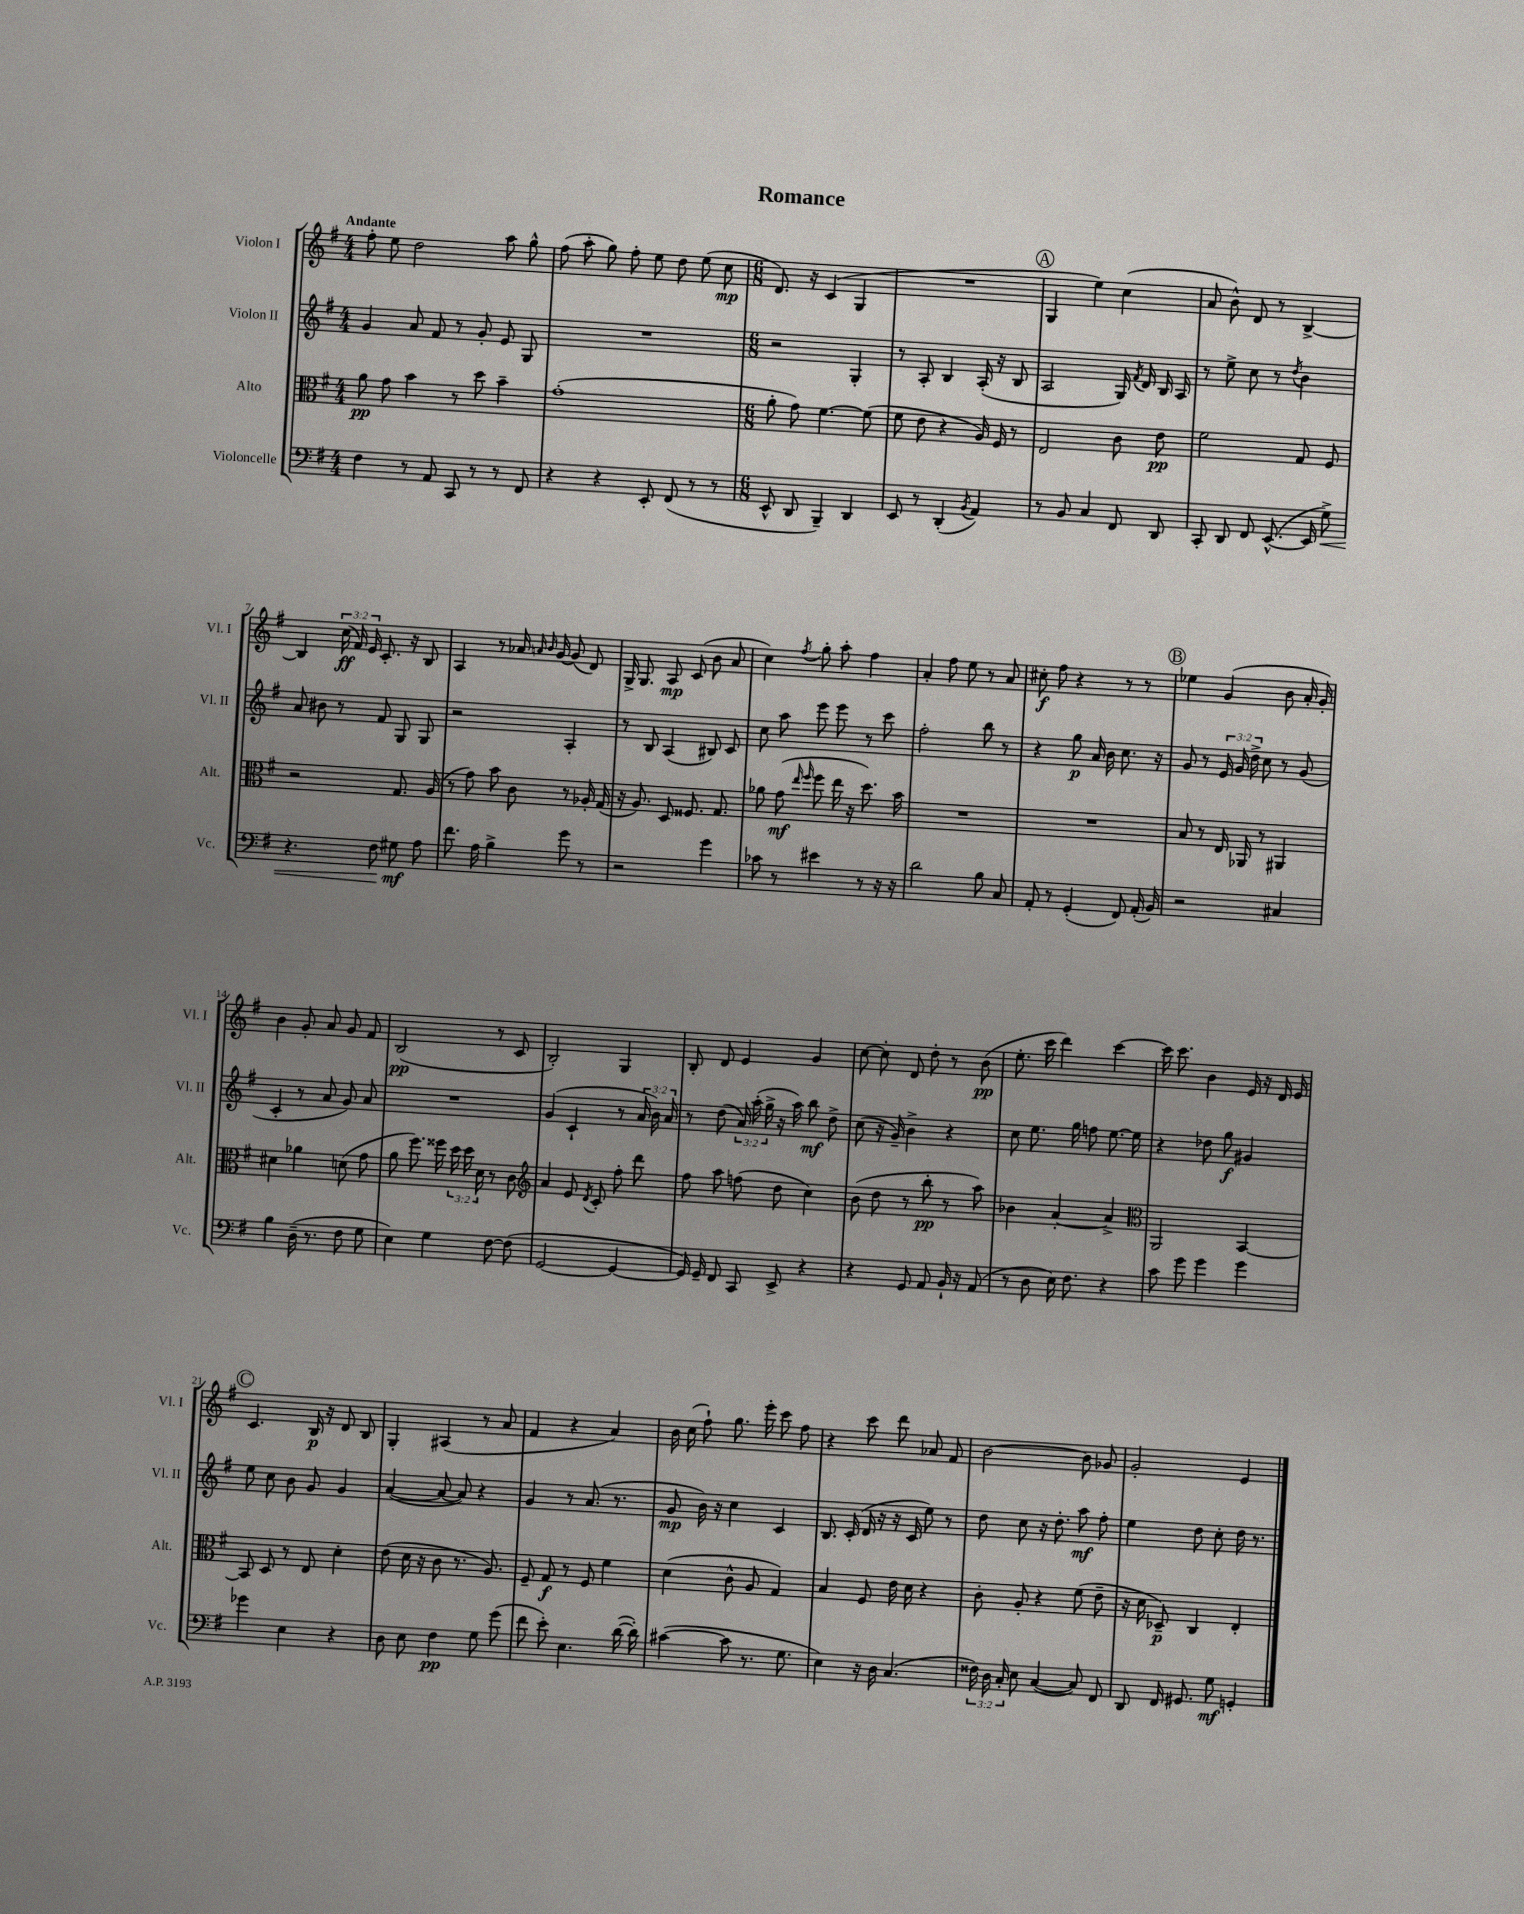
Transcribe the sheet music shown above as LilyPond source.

\header { title = "Romance" }
<<
\new StaffGroup <<
\new Staff = "s0" \with { instrumentName = "Violon I" shortInstrumentName = "Vl. I" } {
    \clef treble \key g \major \numericTimeSignature \time 4/4 \override Staff.TupletNumber.text = #tuplet-number::calc-fraction-text \tempo "Andante"
    \autoBeamOff fis''8-. e''8 d''2 a''8 g''8-^ |
    fis''8( a''8-. g''8) fis''8-. e''8 d''8 e''8( c''8\mp |
    \numericTimeSignature \time 6/8 d'8.) r16 c'4( g4 |
    R2. |
    \mark \markup { \circle "A" } g4 e''4) c''4( |
    a'8 b'8-^) d'8 r8 b4~-> |
    b4 \tuplet 3/2 { c''16\ff( fis'16) e'16 } c'8.-. r16 b8 |
    a4 r8 aes'16 \grace { a'16 b'16 } g'16~ g'8( d'8) |
    g16-> g8. a8\mp c'8( b'8 a'8 |
    c''4) \acciaccatura { fis''8 } g''8-. a''8-. fis''4 |
    a'4-. fis''8 e''8 r8 a'8 |
    cis''8-.\f fis''8 r4 r8 r8 |
    \mark \markup { \circle "B" } ees''4 g'4( b'8 a'16-. g'16-.) |
    b'4 g'8-. a'8 g'8 fis'8 |
    b2\pp( r8 c'8 |
    b2-.) g4 |
    b8-. d'8 e'4 g'4 |
    c''8~ c''8-. d'8 d''8-. r8 b'8\pp( |
    e''8.-. c'''16 d'''4) c'''4~ |
    c'''16 c'''8. b'4 e'16 r16 d'16 e'16 |
    \mark \markup { \circle "C" } c'4. b16\p r16 d'8 b8 |
    g4-. ais4( r8 a'8 |
    fis'4 r4 a'4) |
    b'16 c''16( fis''8-!) g''8. e'''16-. c'''8 fis''8 |
    r4 c'''8 d'''8 aes'8 fis'8 |
    b'2~ b'8 ges'8 |
    g'2-. e'4 \bar "|." |
}
\new Staff = "s1" \with { instrumentName = "Violon II" shortInstrumentName = "Vl. II" } {
    \clef treble \key g \major \numericTimeSignature \time 4/4 \override Staff.TupletNumber.text = #tuplet-number::calc-fraction-text
    \autoBeamOff g'4 a'8 fis'8 r8 g'8-. e'8 g8 |
    R1 |
    \numericTimeSignature \time 6/8 r2 g4-. |
    r8 a8-. b4 a16-.( r16 b8 |
    \mark \markup { \circle "A" } a2 g16) \acciaccatura { fis'8 } d'16 b16 a16 |
    r8 e''8-> c''8 r8 \acciaccatura { d''8 } b'4 |
    a'8 bis'8 r8 fis'8 g8 g8 |
    r2 a4-. |
    r8 b8 a4( bis8) c'8 |
    c''8 a''8 e'''8 e'''8 r8 c'''8 |
    fis''2-. b''8 r8 |
    r4 g''8\p a'16 b'16 c''8. r16 |
    \mark \markup { \circle "B" } g'8 r8 \tuplet 3/2 { e'16 g'16 d''16-> } c''8 r8 g'8( |
    c'4-. r8 a'8 g'8) a'8 |
    R2. |
    g'4( c'4-! r8 \tuplet 3/2 { a'16 b'16) a'16 } |
    r8 d''8( \tuplet 3/2 { a'16) a''16-.( g''16-> } r16 a''16) b''8\mf d''8-> |
    c''8( r16 g'16--) b'4-> r4 |
    c''8 e''8. g''16 f''8 e''8.~ e''16 |
    r4 des''8 g''8\f gis'4 |
    \mark \markup { \circle "C" } e''8 c''8 b'8 g'8 g'4 |
    a'4~( a'8~ a'8) r4 |
    g'4 r8 a'8.( r8. |
    g'8\mp b'16) r16 c''4 c'4 |
    b8. c'16-.( d'16 r16 r16 c'16 e''8) r8 |
    d''8 c''8 r16 d''8.-. a''8\mf fis''8-. |
    e''4 d''8 c''8-. d''16 r8. \bar "|." |
}
\new Staff = "s2" \with { instrumentName = "Alto" shortInstrumentName = "Alt." } {
    \clef alto \key g \major \numericTimeSignature \time 4/4 \override Staff.TupletNumber.text = #tuplet-number::calc-fraction-text
    \autoBeamOff a'8\pp g'8 b'4 r8 d''8 b'4-- |
    g'1-.( |
    \numericTimeSignature \time 6/8 a'8-. g'8) fis'4.~ fis'8( |
    fis'8 e'8 r4 a16) fis16 r8 |
    \mark \markup { \circle "A" } e2 c'8 e'8\pp |
    fis'2 g8 fis8 |
    r2 g8. a16( |
    r8 g'8) b'8 c'8 r8 aes16-. g16( |
    r16 a8.) d8 fisis8. g8. |
    aes'8 g'8\mf( \grace { e''16 fis''16 } fis''8 e''16 r16 d''8.) b'16 |
    R2. |
    R2. |
    \mark \markup { \circle "B" } b8 r8 e16 aes,16 r8 ais,4 |
    dis'4 aes'4 d'8( g'8 |
    a'8 fis''8.) fisis''16 \tuplet 3/2 { d''16 d''16 d'16 } r8 c'8 |
    \clef treble a'4 e'8 \acciaccatura { d'8 } c'8-. fis''8-. d'''8 |
    fis''8 a''8 f''8( d''8 c''4) |
    b'8( d''8 r8 b''8-.\pp r8 a''8) |
    bes'4 a'4~-. a'4-> |
    \clef alto a,2 b,4~ |
    \mark \markup { \circle "C" } b,8 d8 r8 e8 d'4-. |
    e'8( d'16 r16 c'8 r8. a8.) |
    fis8-- g8\f r8 fis8 fis'4 |
    d'4( c'8-^ a8 g4) |
    b4 fis8 e'16 d'16 r4 |
    c'8-. a8-. r4 fis'8( e'8-- |
    r16 d'16 des8--\p) c4 e4-. \bar "|." |
}
\new Staff = "s3" \with { instrumentName = "Violoncelle" shortInstrumentName = "Vc." } {
    \clef bass \key g \major \numericTimeSignature \time 4/4 \override Staff.TupletNumber.text = #tuplet-number::calc-fraction-text
    \autoBeamOff fis4 r8 a,8 c,8 r8 r8 fis,8 |
    r4 r4 e,8-. fis,8( r8 r8 |
    \numericTimeSignature \time 6/8 e,8-^ d,8 b,,4--) d,4 |
    e,8 r8 d,4-.( \acciaccatura { b,8 } a,4) |
    \mark \markup { \circle "A" } r8 b,8 c4 fis,8 d,8 |
    c,8-. d,8 fis,8 e,8.~-^( e,16 g8->\<) |
    r4. fis8 gis8\mf\! a8 |
    fis'8. a16 b4-> g'8 r8 |
    r2 g'4 |
    ces'8 r8 eis'4 r8 r16 r16 |
    d'2 b8 c8 |
    a,8-. r8 g,4-.( fis,8) a,16-.( b,16) |
    \mark \markup { \circle "B" } r2 cis4 |
    b4 d16--( r8. fis8 g8 |
    e4) g4 fis8~ fis8( |
    g,2~ g,4~ |
    g,16) g,16-- fis,8 c,8 e,8-> r4 |
    r4 g,8 a,8 b,16-! r16 a,8( |
    r8 d8 e16) fis8. r4 |
    c'8 g'8 g'4 g'4 |
    \mark \markup { \circle "C" } ges'4 e4 r4 |
    d8 e8 fis4\pp g8 g'8( |
    fis'8 e'8-.) e4. d'16~( d'16-.) |
    cis'4~( cis'8 r8. g8. |
    e4) r16 d16 c4.( |
    \tuplet 3/2 { fisis16) d16 c16-. } e8 c4~( c8) fis,8 |
    d,8 fis,16 gis,8. g8\mf g,4-. \bar "|." |
}
>>
>>
